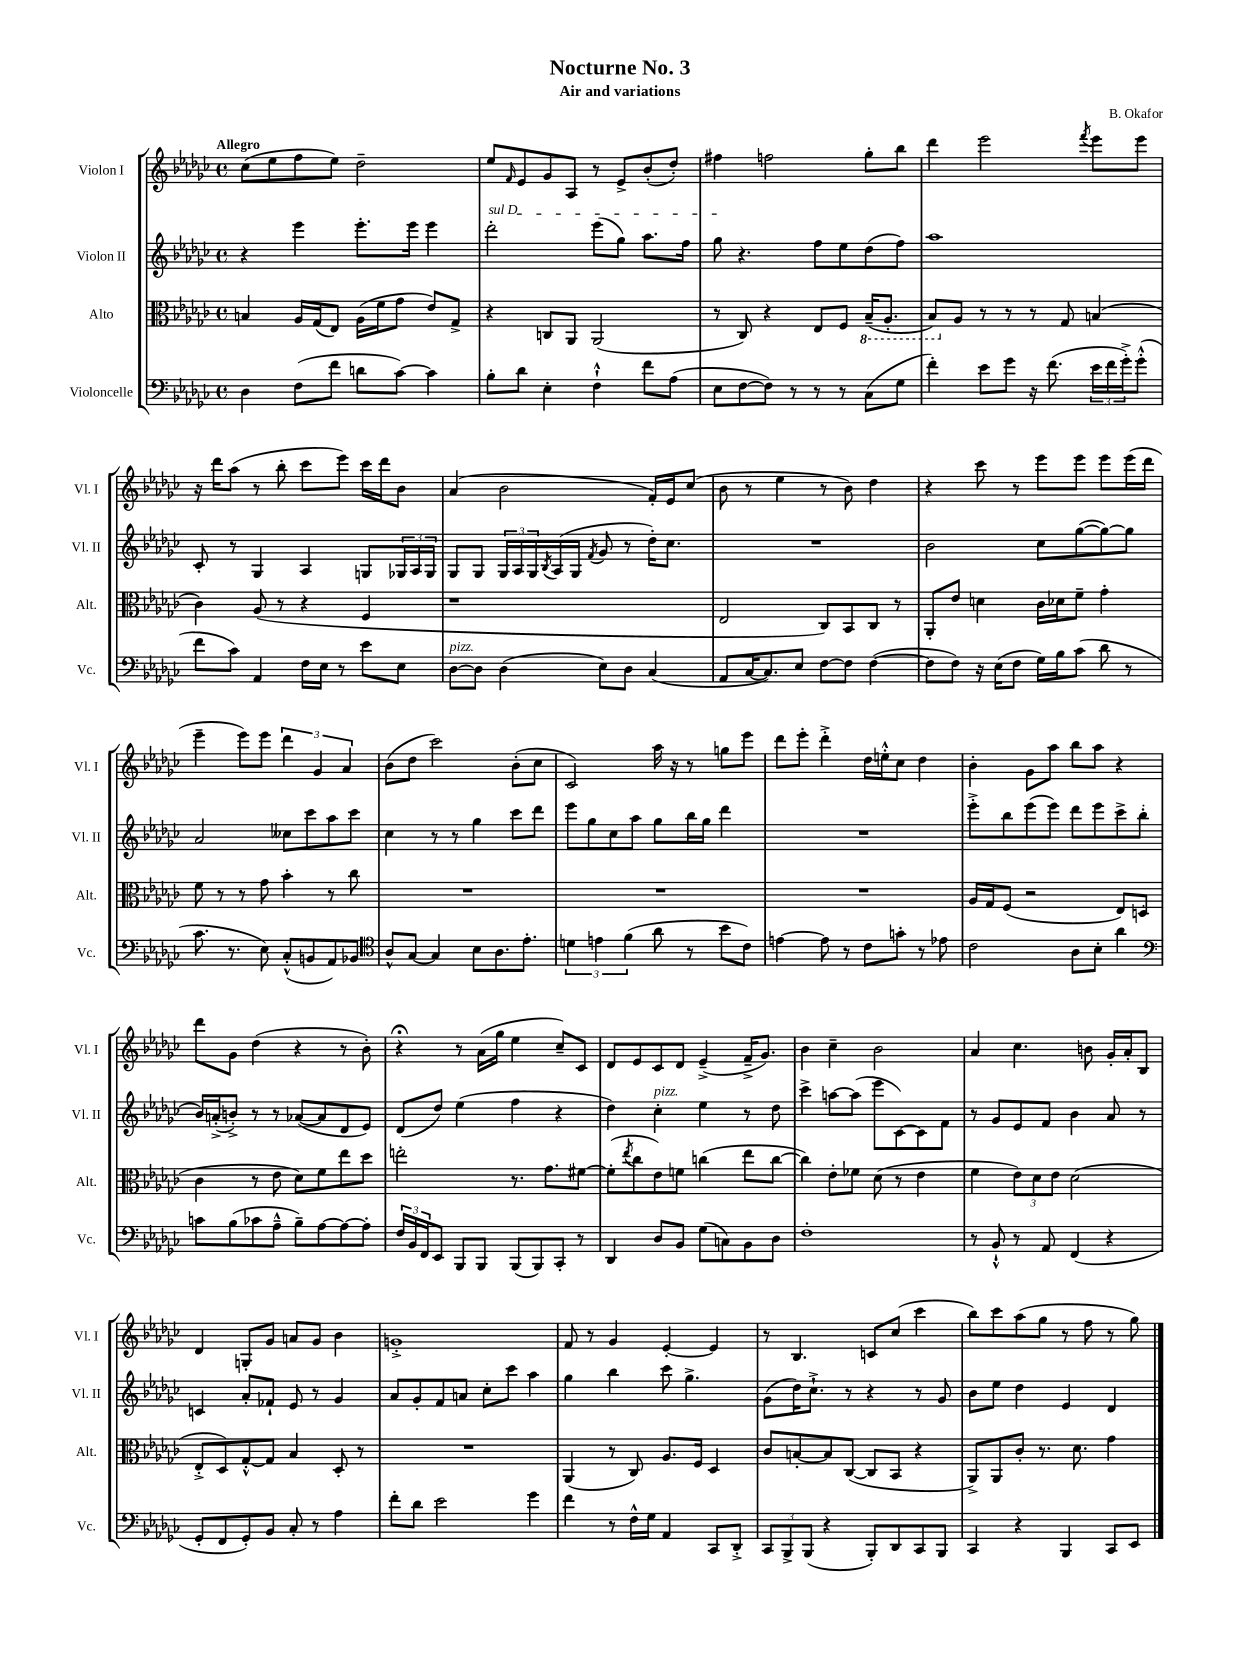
\header { title = "Nocturne No. 3" composer = "B. Okafor" subtitle = "Air and variations" }
<<
\new StaffGroup <<
\new Staff = "s0" \with { instrumentName = "Violon I" shortInstrumentName = "Vl. I" } {
    \clef treble \key ges \major \defaultTimeSignature \time 4/4 \tempo "Allegro"
    ces''8( ees''8 f''8 ees''8) des''2-- |
    ees''8 \grace { f'16 } ees'8 ges'8 aes8 r8 ees'8-> bes'8-.( des''8-.) |
    fis''4 f''2 ges''8-. bes''8 |
    des'''4 ees'''2 \acciaccatura { f'''8 } ees'''8 ees'''8 |
    r16 des'''16 aes''8( r8 bes''8-. ces'''8 ees'''8) ces'''16 des'''16 bes'8 |
    aes'4( bes'2 f'16-.) ees'16 ces''8( |
    bes'8 r8 ees''4 r8 bes'8) des''4 |
    r4 ces'''8 r8 ees'''8 ees'''8 ees'''8 ees'''16( des'''16 |
    ees'''4-- ees'''8) ees'''8 \tuplet 3/2 { des'''4 ges'4 aes'4 } |
    bes'8( des''8 ces'''2) bes'8-.( ces''8 |
    ces'2) aes''16 r16 r8 g''8 ees'''8 |
    des'''8 ees'''8-. des'''4-.-> des''16 e''16-.-^ ces''8 des''4 |
    bes'4-. ges'8 aes''8 bes''8 aes''8 r4 |
    des'''8 ges'8 des''4( r4 r8 bes'8-.) |
    r4\fermata r8 aes'16( ges''16 ees''4 ces''8--) ces'8 |
    des'8 ees'8 ces'8 des'8 ees'4--->( f'16---> ges'8.) |
    bes'4 ces''4-- bes'2 |
    aes'4 ces''4. b'8 ges'16-. aes'16-. bes8 |
    des'4 g8-. ges'8 a'8 ges'8 bes'4 |
    g'1-.-> |
    f'8 r8 ges'4 ees'4~-. ees'4 |
    r8 bes4. c'8 ces''8( ces'''4 |
    bes''8) ces'''8 aes''8( ges''8 r8 f''8 r8 ges''8) \bar "|." |
}
\new Staff = "s1" \with { instrumentName = "Violon II" shortInstrumentName = "Vl. II" } {
    \clef treble \key ges \major \defaultTimeSignature \time 4/4
    r4 ees'''4 ees'''8.-. ees'''16 ees'''4 |
    \once \override TextSpanner.bound-details.left.text = \markup { \italic "sul D" } des'''2-.\startTextSpan ees'''8( ges''8) aes''8. f''16 |
    ges''8\stopTextSpan r4. f''8 ees''8 des''8( f''8) |
    aes''1 |
    ces'8-. r8 ges4 aes4 g8 \tuplet 3/2 { ges16 aes16 ges16 } |
    ges8 ges8 \tuplet 3/2 { ges16 aes16 ges16 } \acciaccatura { bes8 } aes16( ges16 \acciaccatura { f'8 } ges'8 r8 des''16-.) ces''8. |
    R1 |
    bes'2 ces''8 ges''8~( ges''8~) ges''8 |
    aes'2 ceses''8 ces'''8 aes''8 ces'''8 |
    ces''4 r8 r8 ges''4 ces'''8 des'''8 |
    ees'''8 ges''8 ces''8 aes''8 ges''8 bes''16 ges''16 des'''4 |
    R1 |
    ees'''8-.-> bes''8 ees'''8( ees'''8) des'''8 ees'''8 ces'''8-> bes''8-.( |
    bes'16) a'16-.->( b'8-.->) r8 r8 aes'8~( aes'8 des'8 ees'8) |
    des'8( des''8) ees''4( f''4 r4 |
    des''4) ces''4-.^\markup { \italic "pizz." } ees''4 r8 des''8 |
    ces'''4-> a''8~ a''8( ees'''8 ces'8~) ces'8 f'8 |
    r8 ges'8 ees'8 f'8 bes'4 aes'8 r8 |
    c'4 aes'8-. fes'8-! ees'8 r8 ges'4 |
    aes'8 ges'8-. f'8 a'8 ces''8-. ces'''8 aes''4 |
    ges''4 bes''4 ces'''8 ges''4.-> |
    ges'8( des''16) ces''8.-!-> r8 r4 r8 ges'8 |
    bes'8 ees''8 des''4 ees'4 des'4 \bar "|." |
}
\new Staff = "s2" \with { instrumentName = "Alto" shortInstrumentName = "Alt." } {
    \clef alto \key ges \major \defaultTimeSignature \time 4/4
    b4 aes16 ges16( ees8) aes16( f'16 ges'8 ees'8) ges8-> |
    r4 c8 aes,8 aes,2( |
    r8 ces8) r4 ees8 f8 \ottava #-1 bes,16--( aes,8.-. |
    bes,8) \ottava #0 aes8 r8 r8 r8 ges8 b4( |
    ces'4) aes8( r8 r4 f4 |
    r1 |
    ees2 ces8) bes,8 ces8 r8 |
    aes,8-. ees'8 d'4 ces'16 des'16 f'8-- ges'4-. |
    f'8 r8 r8 ges'8 bes'4-. r8 ces''8 |
    R1 |
    R1 |
    R1 |
    aes16 ges16 f8( r2 ees8) d8( |
    ces'4 r8 ees'8 des'8) f'8 ees''8 des''8 |
    e''2-. r8. ges'8. fis'8~ |
    fis'8-.( \acciaccatura { ees''8 } ces''8 ees'8) f'8 c''4( ees''8 c''8~ |
    c''4) ees'8-. fes'8 des'8( r8 ees'4 |
    f'4 \tuplet 3/2 { ees'8) des'8 ees'8 } des'2( |
    ees8-.-> des8) ges8~-.-^ ges8 bes4 des8-. r8 |
    R1 |
    aes,4( r8 ces8) aes8. f16 des4 |
    ces'8 b8~-. b8 ces8~( ces8 bes,8 r4 |
    aes,8->) aes,8 ces'8-. r8. des'8. ges'4 \bar "|." |
}
\new Staff = "s3" \with { instrumentName = "Violoncelle" shortInstrumentName = "Vc." } {
    \clef bass \key ges \major \defaultTimeSignature \time 4/4
    des4 f8( f'8 d'8 ces'8~) ces'4 |
    bes8-. des'8 ees4-. f4-!-^ f'8 aes8( |
    ees8 f8~ f8) r8 r8 r8 ces8( ges8 |
    f'4-.) ees'8 ges'8 r16 f'8.( \tuplet 3/2 { ees'16 f'16 ges'16-.->) } ges'8-.-^( |
    f'8 ces'8) aes,4 f16 ees16 r8 ees'8 ees8 |
    des8~^\markup { \italic "pizz." } des8 des4( ees8) des8 ces4( |
    aes,8 ces16~ ces8.) ees8 f8~ f8 f4~( |
    f8 f8) r16 ees16( f8 ges16) bes16 ces'8( des'8 r8 |
    ces'8. r8. ees8) ces8-.-^( b,8 aes,8) bes,8 |
    \clef tenor aes8-^ ges8~ ges4 bes8 aes8. ees'8.-. |
    \tuplet 3/2 { d'4 e'4 f'4( } aes'8 r8 bes'8 ces'8) |
    e'4~ e'8 r8 ces'8 g'8-. r8 ees'8 |
    ces'2 aes8 bes8-. aes'4 |
    \clef bass c'8 bes8( ces'8 aes8---^ bes8--) aes8~ aes8~ aes8-. |
    \tuplet 3/2 { f16 bes,16 f,16 } ees,8 bes,,8 bes,,8 bes,,8( bes,,8) ces,8-. r8 |
    des,4 des8 bes,8 ges8( c8) bes,8 des8 |
    f1-. |
    r8 bes,8-!-^ r8 aes,8 f,4( r4 |
    ges,8-. f,8 ges,8-.) bes,8 ces8-. r8 aes4 |
    f'8-. des'8 ees'2 ges'4 |
    f'4 r8 f16-^ ges16 aes,4 ces,8 des,8-.-> |
    \tuplet 3/2 { ces,8 bes,,8-> bes,,8( } r4 bes,,8-.) des,8 ces,8 bes,,8 |
    ces,4 r4 bes,,4 ces,8 ees,8 \bar "|." |
}
>>
>>
\layout { \context { \Score \remove "Bar_number_engraver" } }
